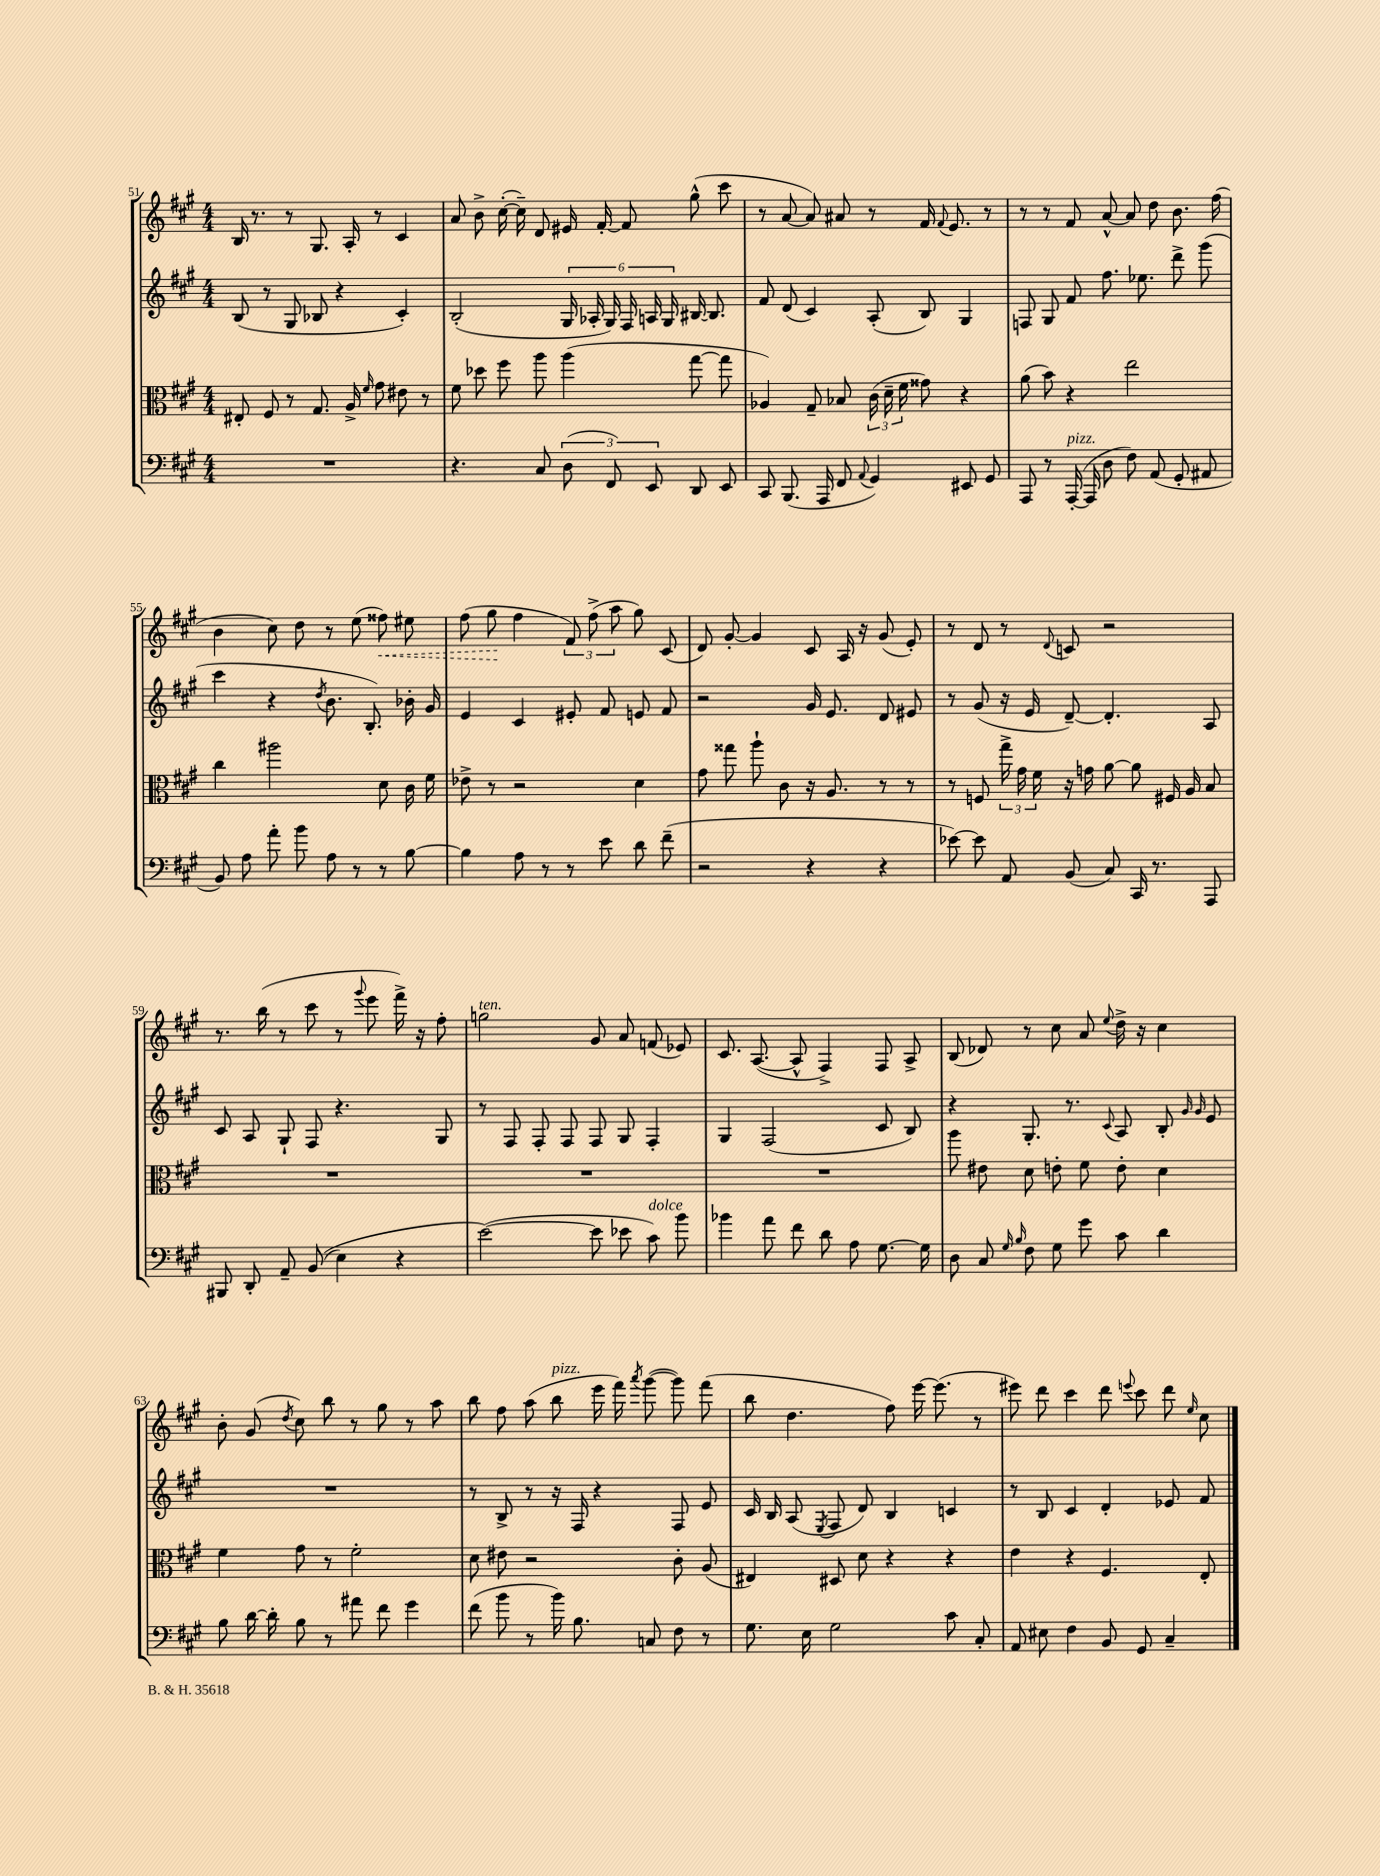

**kern	**kern	**kern	**kern
*staff4	*staff3	*staff2	*staff1
*clefF4	*clefC3	*clefG2	*clefG2
*k[f#c#g#]	*k[f#c#g#]	*k[f#c#g#]	*k[f#c#g#]
*M4/4	*M4/4	*M4/4	*M4/4
1r	8E#'	(8B	16B
.	.	.	8.r
.	8F#	8r	.
.	8r	8G#	8r
.	8.G#	8B-	8.G#
.	.	4r	.
.	16A^	.	16A'
.	16qqf#	.	.
.	8g#	.	8r
.	8e#	4c#')	4c#
.	8r	.	.
=	=	=	=
4.r	8f#	(2B'	8a
.	8dd-	.	8b^
.	8ff#	.	([16cc#'
.	.	.	16cc#~])
8C#	8aa	.	8d
(12D	(4aa	24G#	16e#
.	.	24A-'	.
.	.	.	[16f#'
12FF#)	.	24G#)	.
.	.	24F#	8f#]
12EE	.	24A	.
.	.	24G#	.
8DD	[8gg#	[16B#	(8gg#^^
.	.	8.B#]	.
8EE	8gg#]	.	8ccc#
=	=	=	=
8CC#	4A-)	8f#	8r
(8.BBB	.	(8d	[8a
.	8G#~	4c#)	8a])
16AAA	.	.	.
8FF#	8B-	.	8a#
8qqAA	.	.	.
4GG#)	(24c#	(8A'	8r
.	24d~	.	.
.	24f#	.	.
.	8g##)	8B)	16f#
.	.	.	8qqf#
.	.	.	8.e
8EE#	4r	4G#	.
8GG#	.	.	8r
=	=	=	=
8AAA	(8a	8F	8r
8r	8b)	8G#	8r
([16AAA'	4r	8f#	8f#
16AAA]	.	.	.
8D	.	8.ff#	[8a^^
8F#)	2ee	.	8a]
.	.	8.ee-	.
(8AA	.	.	8dd
8GG#'	.	8ddd^	8.b
8AA#	.	(8ggg#	.
.	.	.	(16ff#
=	=	=	=
8BB)	4cc#	4ccc#	4b
8A	.	.	.
8a'	2aa#	4r	8cc#)
8b	.	.	8dd
.	.	8qdd	.
8A	.	8.b	8r
8r	.	.	(8ee
.	.	8.B')	.
8r	8d	.	8ff##)
[8B	16c#	16b-'	8ee#
.	16f#	16g#	.
=	=	=	=
4B]	8e-^	4e	(8ff#
.	8r	.	8gg#
8A	2r	4c#	4ff#
8r	.	.	.
8r	.	8e#'	12f#)
.	.	.	(12ff#^
8e	.	8f#	.
.	.	.	12aa
8d	4d	8e	8gg#)
(8f#~	.	8f#	(8c#
=	=	=	=
2r	8g#	2r	8d)
.	8gg##	.	[8g#'
.	8aa`	.	4g#]
.	8c#	.	.
4r	16r	16g#	8c#
.	8.A	8.e	.
.	.	.	16A
.	.	.	16r
4r	8r	8d	(8g#
.	8r	8e#	8e')
=	=	=	=
[8e-)	8r	8r	8r
8e-]	8F	(8g#	8d
8AA	24gg#^	16r	8r
.	24g#	.	.
.	.	16e	.
.	24f#	.	.
.	.	.	8qqd
(8BB	16r	[8d~)	8c
.	16g	.	.
8C#)	[8a	4.d']	2r
16CC#	8a]	.	.
8.r	.	.	.
.	16F#	.	.
.	16A	.	.
8AAA	8B	8A	.
=	=	=	=
8BBB#	1r	8c#	8.r
8DD'	.	8A	.
.	.	.	(16bb
8AA~	.	8G#`	8r
&((8BB	.	8F#	8ccc#
4E)	.	4.r	8r
.	.	.	8qqggg#
.	.	.	8eee
4r	.	.	16fff#^)
.	.	.	16r
.	.	8G#	8ff#'
=	=	=	=
([2e&)	1r	8r	2gg
.	.	8F#	.
.	.	8F#'	.
.	.	8F#	.
8e]	.	8F#	8g#
8e-	.	8G#	8a
8c#)	.	4F#'	(8f
8b	.	.	8e-)
=	=	=	=
4b-	1r	4G#	8.c#
.	.	.	([8.A
8a	.	(2F#	.
8f#	.	.	8A^^]
8d	.	.	4F#^)
8A	.	.	.
[8.G#	.	8c#	8F#
.	.	8B)	8A^
16G#]	.	.	.
=	=	=	=
8D	8aa	4r	(8B
8C#	8e#	.	8d-)
16qqG#	.	.	.
16qqB	.	.	.
8F#	8d	8.G#'	8r
8G#	8e'	.	8cc#
.	.	8.r	.
8g#	8f#	.	8a
.	.	8qqc#	8qqee
8c#	8e'	8A	16dd^
.	.	.	16r
4d	4d	8B'	4cc#
.	.	16qqg#	.
.	.	16qqg#	.
.	.	8e	.
=	=	=	=
8B	4f#	1r	8b'
[16d	.	.	(8g#
16d']	.	.	.
.	.	.	8qdd
8B	8g#	.	8cc#)
8r	8r	.	8bb
8a#	2f#'	.	8r
8f#	.	.	8gg#
4g#	.	.	8r
.	.	.	8aa
=	=	=	=
(8f#	8d	8r	8bb
8b	8e#	8B^	8ff#
8r	2r	8r	(8aa
16b)	.	16r	8bb
8.B	.	16F#	.
.	.	4r	16eee
.	.	.	16fff#)
.	.	.	8qaaa
8C	.	.	([8ggg#
8F#	8c#'	8F#	8ggg#])
8r	(8A	8e	(8fff#
=	=	=	=
8.G#	4E#)	16c#	8bb
.	.	16B	.
.	.	(8A	4.dd
16E	.	.	.
.	.	8qE	.
2G#	8D#	8F#	.
.	8d	8d)	.
.	4r	4B	8ff#)
.	.	.	[16eee
.	.	.	(8.eee]
8c#	4r	4c	.
8C#'	.	.	8r
=	=	=	=
8AA	4e	8r	8eee#)
8E#	.	8B	8ddd
4F#	4r	4c#	4ccc#
8BB	4.F#	4d'	8ddd
.	.	.	8qqeee
8GG#	.	.	8ccc#
4C#~	.	8e-	8ddd
.	.	.	16qqee
.	8E'	8f#	8cc#
==	==	==	==
*-	*-	*-	*-
